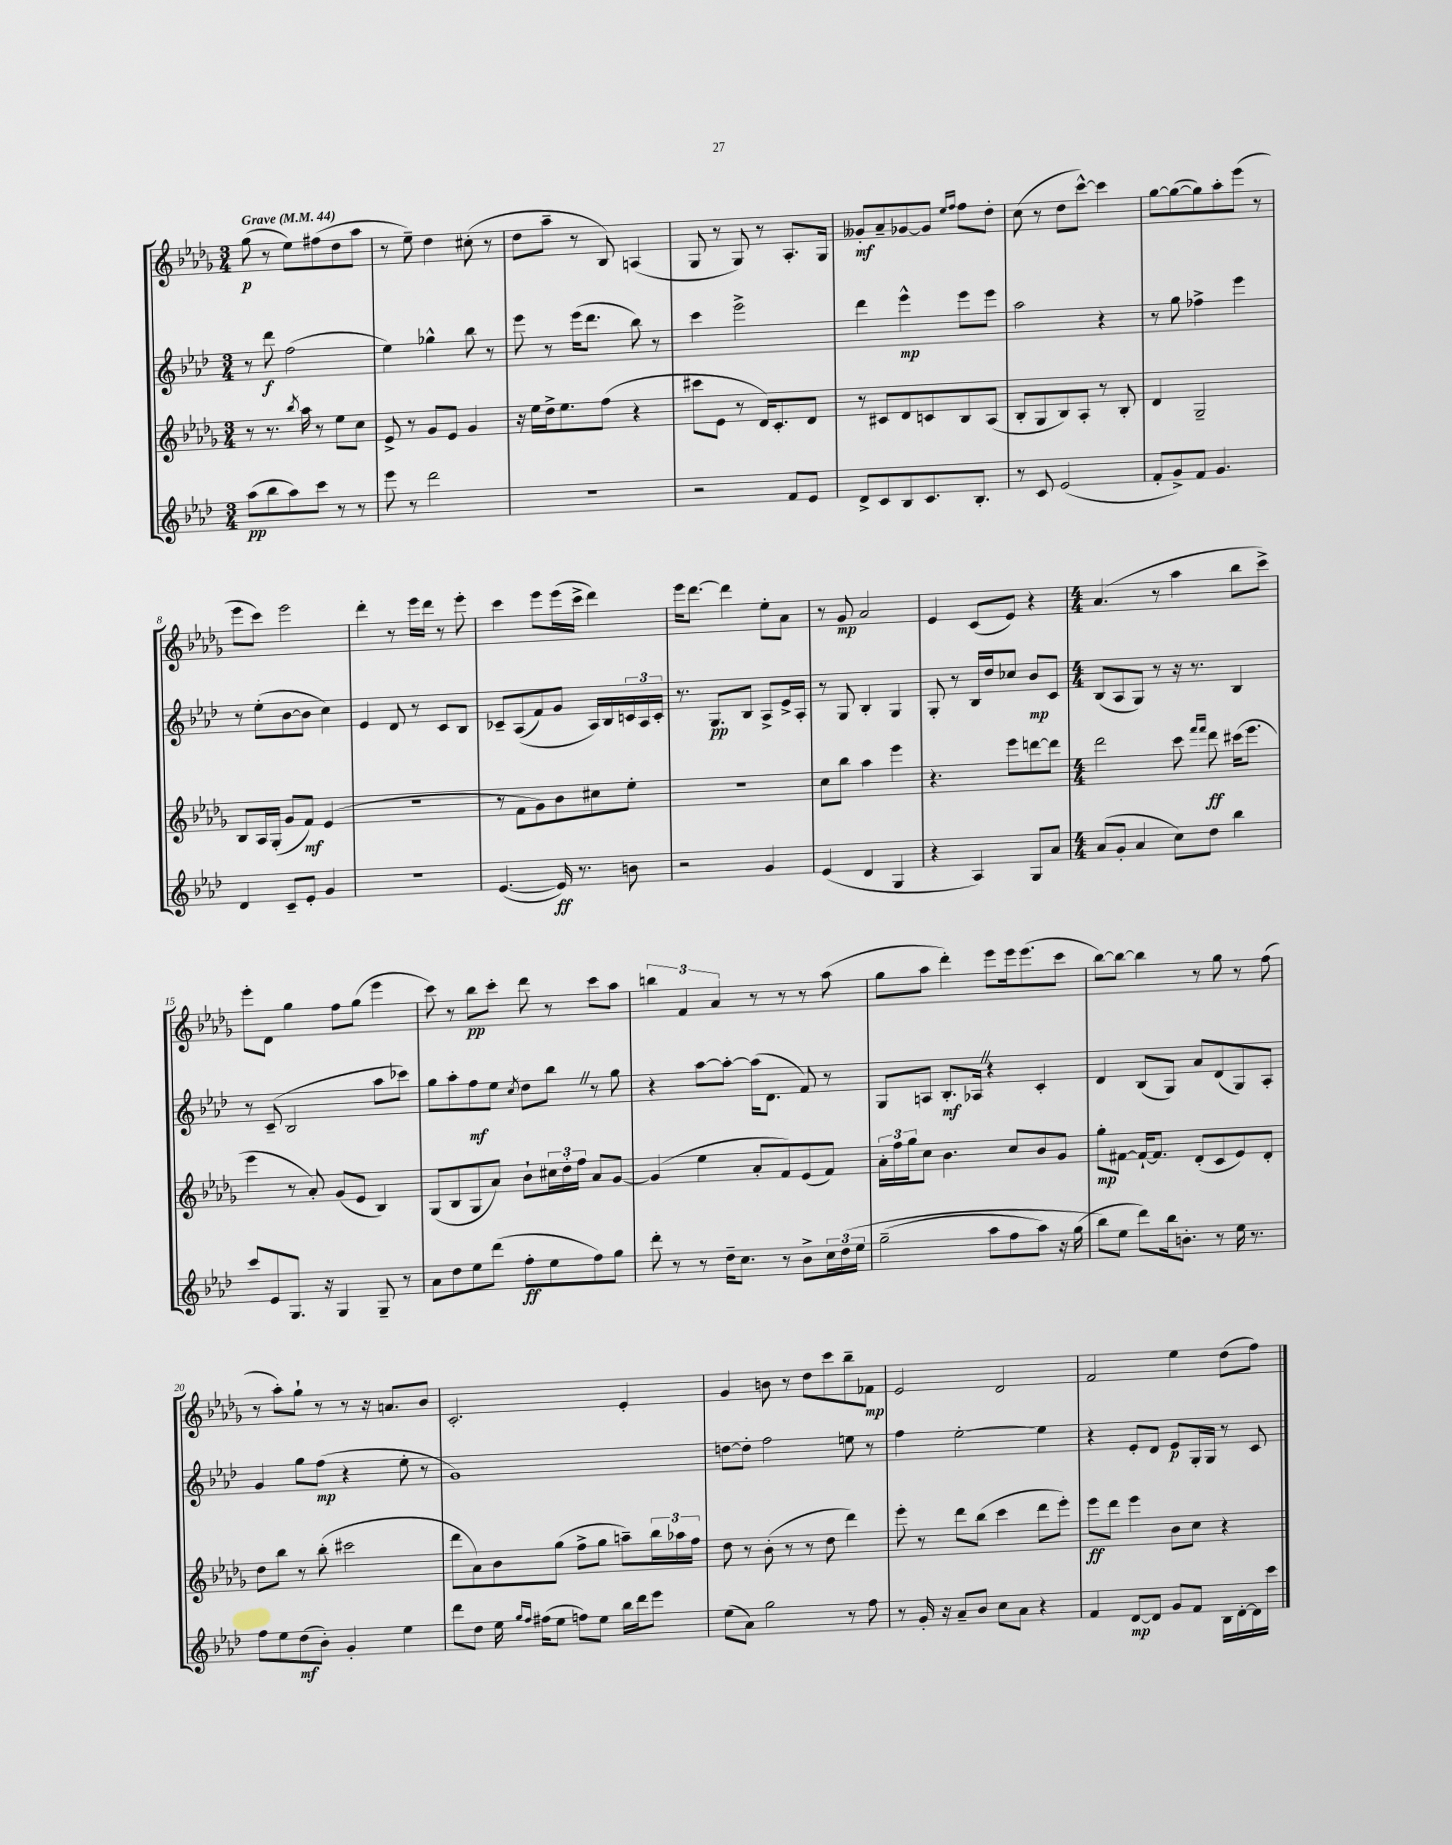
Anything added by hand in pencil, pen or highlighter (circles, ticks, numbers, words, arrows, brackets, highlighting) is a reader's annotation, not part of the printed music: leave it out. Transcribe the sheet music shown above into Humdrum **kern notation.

**kern	**kern	**kern	**kern
*staff4	*staff3	*staff2	*staff1
*clefG2	*clefG2	*clefG2	*clefG2
*k[b-e-a-d-]	*k[b-e-a-d-g-]	*k[b-e-a-d-]	*k[b-e-a-d-g-]
*M3/4	*M3/4	*M3/4	*M3/4
*MM44	*MM44	*MM44	*MM44
(8aa-	8r	8r	(8gg-
8bb-	8.r	8ddd-	8r
8aa-)	.	(2ff	8ee-)
.	8qbb-	.	.
.	16aa-	.	.
8ccc	8r	.	(8ff#
8r	8ee-	.	8dd-
8r	8cc	.	8aa-
=	=	=	=
8eee-	8e-^	4ee-)	8r
8r	8r	.	8ee-~)
2ddd-	8g-	4gg-^^	4dd-
.	8e-	.	.
.	4g-	8bb-	(8cc#'
.	.	8r	8r
=	=	=	=
2.r	16r	8eee-	8dd-
.	16ee-	.	.
.	16dd-^	8r	8aa-~
.	8.ee-	.	.
.	.	(16eee-	8r
.	.	8.ddd-	.
.	(8ff	.	8B-)
.	4r	8bb-)	(4A
.	.	8r	.
=	=	=	=
2r	8ccc#	4ccc	8G-
.	8e-	.	8r
.	8r	2eee-^	8G-)
.	16d-)	.	8r
.	8.c'	.	.
8f	.	.	8.A-'
8e-	8d-	.	.
.	.	.	16G-
=	=	=	=
8d-^	8r	4ddd-	8g--'
8c	8c#	.	8a-~
8B-	8d-	4eee-^^	[8g-
8.c	8c	.	8g-]
.	.	.	16qqee-
.	.	.	16qqff
.	8B-	8eee-	8ff
8.B-'	.	.	.
.	(8A-	8eee-	8dd-'
=	=	=	=
8r	8B-'	2aa-	(8cc
8c	8G-	.	8r
(2e-	8B-)	.	8dd-
.	8A-'	.	[8ccc^^)
.	8r	4r	4ccc]
.	8B-'	.	.
=	=	=	=
8f'	4d-	8r	[8gg-
8g^)	.	8gg	(8gg-_
8f	2G-~	4ff-^	8gg-])
4.g	.	.	8aa-'
.	.	4eee-	(8eee-
.	.	.	8r
=	=	=	=
4d-	8B-	8r	8eee-
.	16A-	(8ee-'	8ccc)
.	(16G-'	.	.
8c~	8g-	[8b-	2eee-
8e-'	8f)	8b-]	.
4g	(4e-	4cc)	.
=	=	=	=
2.r	2.r	4e-	4ddd-'
.	.	8d-	8r
.	.	8r	16eee-
.	.	.	16ddd-
.	.	8c	8r
.	.	8B-	8eee-'
=	=	=	=
([4.e-	8r	8c-~	4ccc
.	8f	&((8A-	.
.	8g-)	8f)	8eee-
16e-])	8b-	8g	(16eee-
8.r	.	.	16ccc^
.	8cc#	16A-&)	4ddd-)
.	.	16B-	.
8b	8ee-'	24c	.
.	.	24A-	.
.	.	24c'	.
=	=	=	=
2r	2.r	8.r	16eee-
.	.	.	[8.ddd-
.	.	8.G	.
.	.	.	4ddd-]
.	.	8B-	.
4g	.	8A-^	8ee-'
.	.	16e-^	8a-
.	.	16A-'	.
=	=	=	=
(4e-	8cc	8r	8r
.	8bb-	8G	8g-
4d-	4aa-	4B-'	2a-
4G	4eee-	4G	.
=	=	=	=
4r	4.r	8G'	4e-
.	.	8r	.
4A-)	.	16B-	(8c
.	.	16dd-	.
.	8eee-	8cc-	8e-)
8G	[8ddd	8b-	4r
8a-	8ddd]	8c	.
=	=	=	=
*M4/4	*M4/4	*M4/4	*M4/4
(8a-	2ddd-	(8B-	(4.a-
8g'	.	8A-	.
4a-	.	8G)	.
.	.	8r	8r
8cc)	8ccc	16r	4aa-
.	.	8.r	.
.	16qqfff	.	.
.	16qqfff	.	.
8dd-	8ddd-	.	.
4bb-	(16ccc#	4B-	8bb-
.	8.eee-	.	.
.	.	.	8ccc^)
=	=	=	=
8ccc	4eee-	8r	8eee-'
8e-	.	(8c~	8d-
8.G	8r	2B-	4gg-
.	8a-')	.	.
16r	.	.	.
4G	(8g-	.	8ff
.	8e-	.	(8gg-
8G~	4B-)	8aa-	4eee-
8r	.	8ccc-)	.
=	=	=	=
8a-	(8G-	8gg	8ccc)
8dd-	8B-	8aa-'	8r
8ee-	8G-	8ff	8bb-
(8ddd-	8a-)	8ee-	8ccc'
.	.	8qcc	.
8ff'	8b-`	8dd-	8ddd-
8ee-	24cc#	8bb-	8r
.	24dd-'	.	.
.	24ff	.	.
8ff)	8a-	8r	8ccc
8gg	[8g-	8gg	8aa-
=	=	=	=
8ddd-'	(4g-]	4r	6bb
8r	.	.	.
.	.	.	6f
8r	4ee-	[8aa-	.
.	.	.	6a-
16dd-~	.	8aa-'_	.
8.cc	.	.	.
.	8a-'	(16aa-]	8r
.	.	8.d-	.
8r	8f)	.	8r
8b-^	(8e-	8f)	8r
24cc	8f)	8r	(8aa-
&(24dd-	.	.	.
24ee-	.	.	.
=	=	=	=
(2gg~	24a-'	8G	8gg-
.	24ff	.	.
.	24gg-	.	.
.	8cc	8A	8aa-
.	4.b-	8.B-'	4ddd-')
.	.	16A-	.
8aa-	.	4r	8eee-
8ff	8cc	.	16eee-
.	.	.	(8.eee-
8aa-)	8b-	4c'	.
16r	8g-	.	8ccc
(16gg	.	.	.
=	=	=	=
8bb-&)	8gg-'	4d-	[8bb-)
8ee-	[8f#	.	8bb-_
8ddd-)	16f#`_	(8B-	4bb-]
.	8.f#]	.	.
16bb-	.	8G)	.
8.b'	.	.	.
.	(8d-'	8a-	8r
8r	8c	(8d-	8gg-
16ee-	8e-)	8G)	8r
8.r	.	.	.
.	8d-'	8A-'	(8ff
=	=	=	=
8ff	8dd-	4g	8r
8ee-	8bb-	.	8aa-')
(8dd-	8r	8gg	8gg-`
8b-')	(8bb-'	(8ff	8r
4g'	2ccc#	4r	8r
.	.	.	16r
.	.	.	8.a
4ee-	.	8ee-'	.
.	.	8r	8b-
=	=	=	=
8ddd-	8ddd-	1g)	2.c'
8dd-	8a-)	.	.
16ee-	8b-	.	.
16qqgg	.	.	.
16qqff	.	.	.
(16ff#	.	.	.
8ee-	(8gg-	.	.
8ff)	8ff^	.	.
8ee-	8gg-	.	.
16bb-	8aa~)	.	4e-'
16ddd-	.	.	.
8eee-	24bb-	.	.
.	24aa-	.	.
.	24ff	.	.
=	=	=	=
(8ee-	8dd-	[8dd	4g-
8a-)	8r	8dd']	.
2gg	(8b-'	2ff	8b
.	8r	.	8r
.	8r	.	8dd-
.	8dd-	.	8ccc
8r	4ddd-)	8ee	8bb-~
8ff	.	8r	8f-
=	=	=	=
8r	8eee-'	4ff	2e-
16g'	8r	.	.
16r	.	.	.
8a-~	8ddd-	[2ee-'	.
8b-	(8bb-	.	.
8cc	4ccc	.	2d-
8a-	.	.	.
4r	8ddd-	4ee-]	.
.	8eee-')	.	.
=	=	=	=
4f	8eee-	4r	2f
.	8ddd-	.	.
[8d-	4eee-	8e-'	.
8d-]	.	8d-	.
8g	8b-	8e-	4ee-
8f	8cc	16G'	.
.	.	16G	.
16B-	4r	8r	(8dd-
[16d-'	.	.	.
16d-]	.	8c	8ff)
16ccc	.	.	.
==	==	==	==
*-	*-	*-	*-
